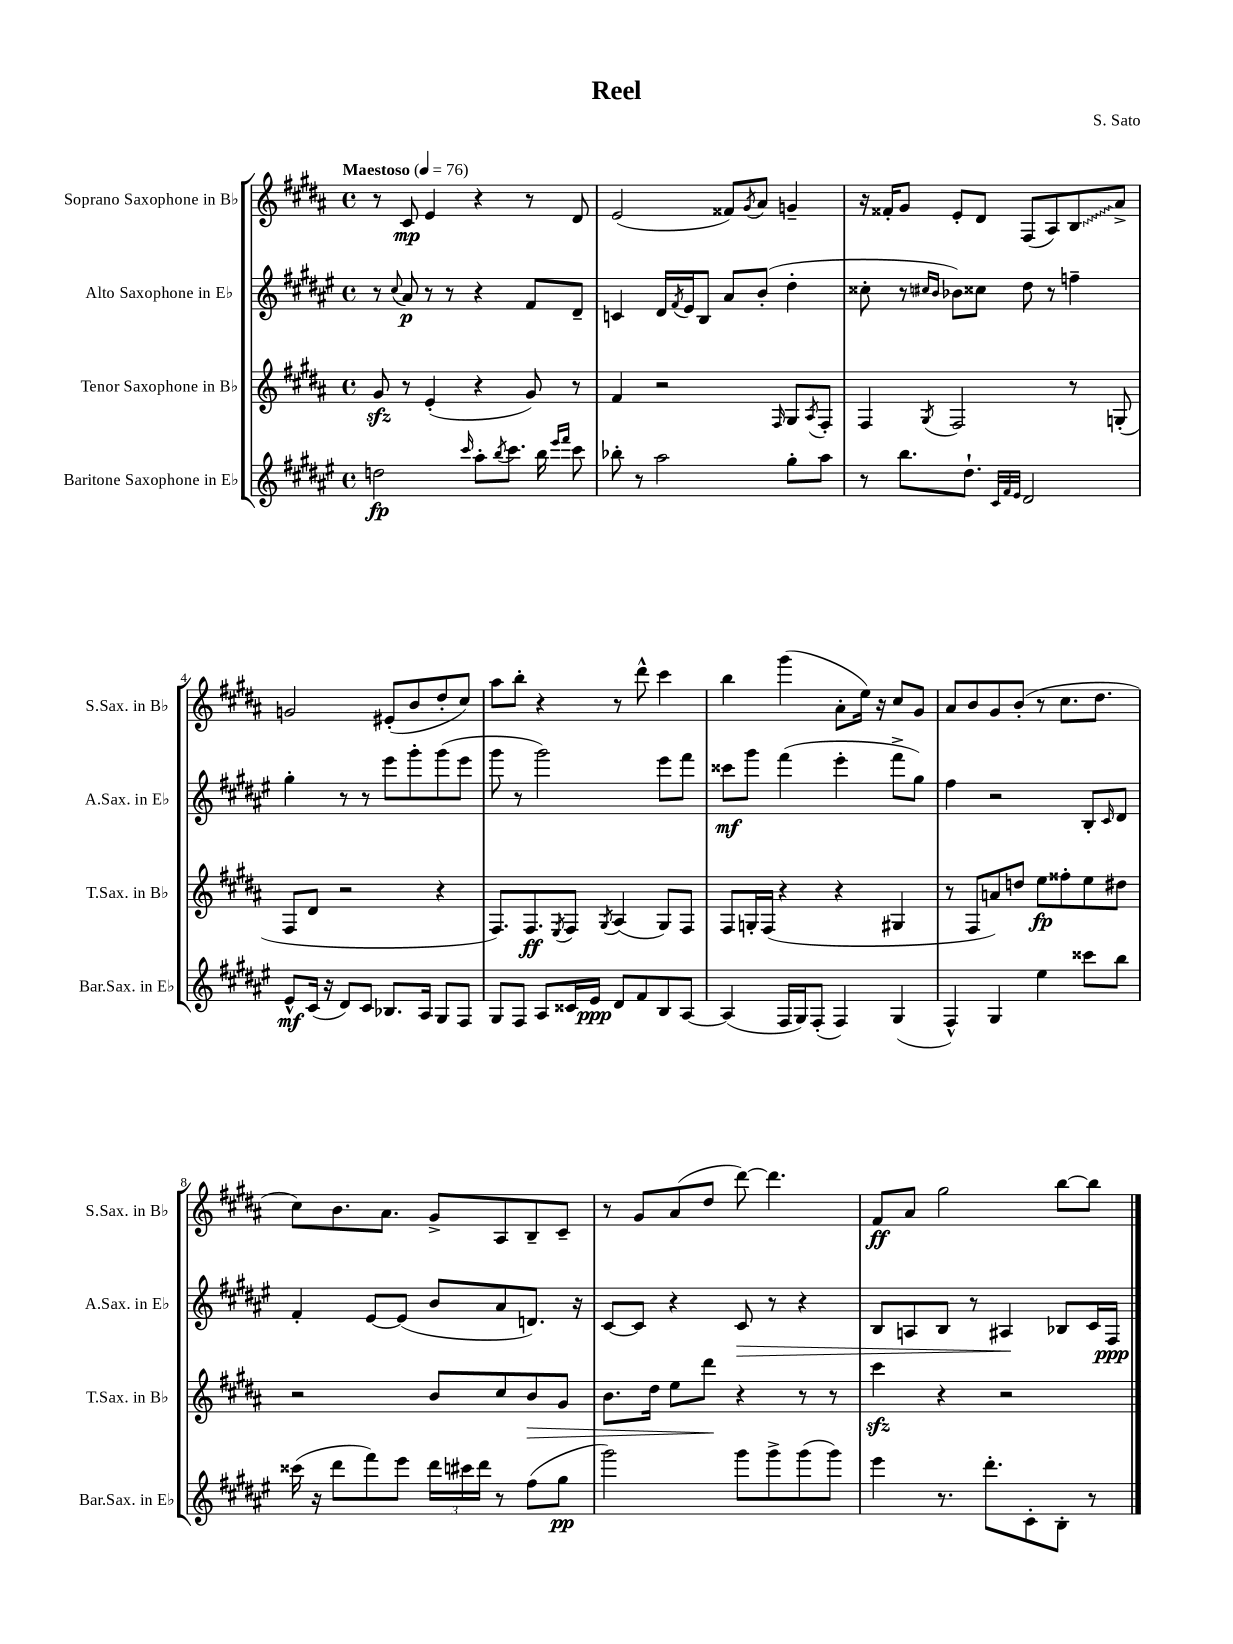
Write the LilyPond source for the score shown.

\header { title = "Reel" composer = "S. Sato" }
<<
\new StaffGroup <<
\new Staff = "s0" \with { instrumentName = "Soprano Saxophone in Bb" shortInstrumentName = "S.Sax. in Bb" } {
    \clef treble \key b \major \defaultTimeSignature \time 4/4 \tempo "Maestoso" 4 = 76
    r8 cis'8\mp e'4 r4 r8 dis'8 |
    e'2( fisis'8) \acciaccatura { gis'8 } ais'8 g'4-- |
    r16 fisis'16-. gis'8 e'8-. dis'8 fis8( ais8) \once \override Glissando.style = #'zigzag b8\glissando ais'8-> |
    g'2 eis'8-.( b'8 dis''8-. cis''8) |
    ais''8 b''8-. r4 r8 dis'''8-^ cis'''4 |
    b''4 gis'''4( ais'8-. e''16) r16 cis''8 gis'8 |
    ais'8 b'8 gis'8 b'8-.( r8 cis''8. dis''8. |
    cis''8) b'8. ais'8. gis'8-> ais8 b8-- cis'8-- |
    r8 gis'8 ais'8( dis''8 dis'''8~) dis'''4. |
    fis'8\ff ais'8 gis''2 b''8~ b''8 \bar "|." |
}
\new Staff = "s1" \with { instrumentName = "Alto Saxophone in Eb" shortInstrumentName = "A.Sax. in Eb" } {
    \clef treble \key fis \major \defaultTimeSignature \time 4/4
    r8 \appoggiatura { cis''8 } ais'8\p r8 r8 r4 fis'8 dis'8-- |
    c'4 dis'16 \acciaccatura { fis'8 } eis'16 b8 ais'8 b'8-.( dis''4-. |
    cisis''8-. r8 \grace { cis''16 b'16 } bes'8) cisis''8 dis''8 r8 f''4-- |
    gis''4-. r8 r8 eis'''8 gis'''8-. gis'''8( eis'''8 |
    gis'''8 r8 gis'''2) eis'''8 fis'''8 |
    cisis'''8\mf gis'''8 fis'''4( eis'''4-. fis'''8-> gis''8) |
    fis''4 r2 b8-. \grace { cis'16 } dis'8 |
    fis'4-. eis'8~ eis'8( b'8 ais'8 d'8.) r16 |
    cis'8~ cis'8 r4 cis'8\> r8 r4 |
    b8 a8 b8 r8 ais4\! bes8 cis'16 fis16\ppp \bar "|." |
}
\new Staff = "s2" \with { instrumentName = "Tenor Saxophone in Bb" shortInstrumentName = "T.Sax. in Bb" } {
    \clef treble \key b \major \defaultTimeSignature \time 4/4
    gis'8\sfz r8 e'4-.( r4 gis'8) r8 |
    fis'4 r2 \grace { fis16 } gis8 \acciaccatura { ais8 } fis8-. |
    fis4 \acciaccatura { gis8 } fis2 r8 g8-.( |
    fis8 dis'8 r2 r4 |
    fis8.) fis8.\ff \acciaccatura { e8 } fis8 \acciaccatura { gis8 } ais4( gis8) fis8 |
    fis8 g16-. fis16( r4 r4 gis4 |
    r8 fis8 a'8) d''8 e''8\fp fisis''8-. e''8 dis''8 |
    r2 b'8 cis''8 b'8\> gis'8 |
    b'8. dis''16 e''8 dis'''8\! r4 r8 r8 |
    cis'''4\sfz r4 r2 \bar "|." |
}
\new Staff = "s3" \with { instrumentName = "Baritone Saxophone in Eb" shortInstrumentName = "Bar.Sax. in Eb" } {
    \clef treble \key fis \major \defaultTimeSignature \time 4/4
    d''2\fp \grace { cis'''16 } ais''8-. \acciaccatura { b''8 } cis'''8. b''16 \grace { eis'''16 fis'''16 } cis'''8 |
    bes''8-. r8 ais''2 gis''8-. ais''8 |
    r8 b''8. dis''8.-! \grace { cis'32 fis'32 eis'32 } dis'2 |
    eis'8-^\mf cis'16( r16 dis'8) cis'8 bes8. ais16 gis8 fis8 |
    gis8 fis8 ais8 cisis'16 eis'16\ppp dis'8 fis'8 b8 ais8~ |
    ais4( fis16 gis16) fis8-.( fis4) gis4( |
    fis4-^) gis4 eis''4 cisis'''8 b''8 |
    cisis'''16( r16 dis'''8 fis'''8) eis'''8 \tuplet 3/2 { dis'''16 cis'''16 dis'''16 } r8 fis''8( gis''8\pp |
    gis'''2) gis'''8 gis'''8-> gis'''8( gis'''8) |
    eis'''4 r8. dis'''8.-. cis'8-. b8-. r8 \bar "|." |
}
>>
>>
